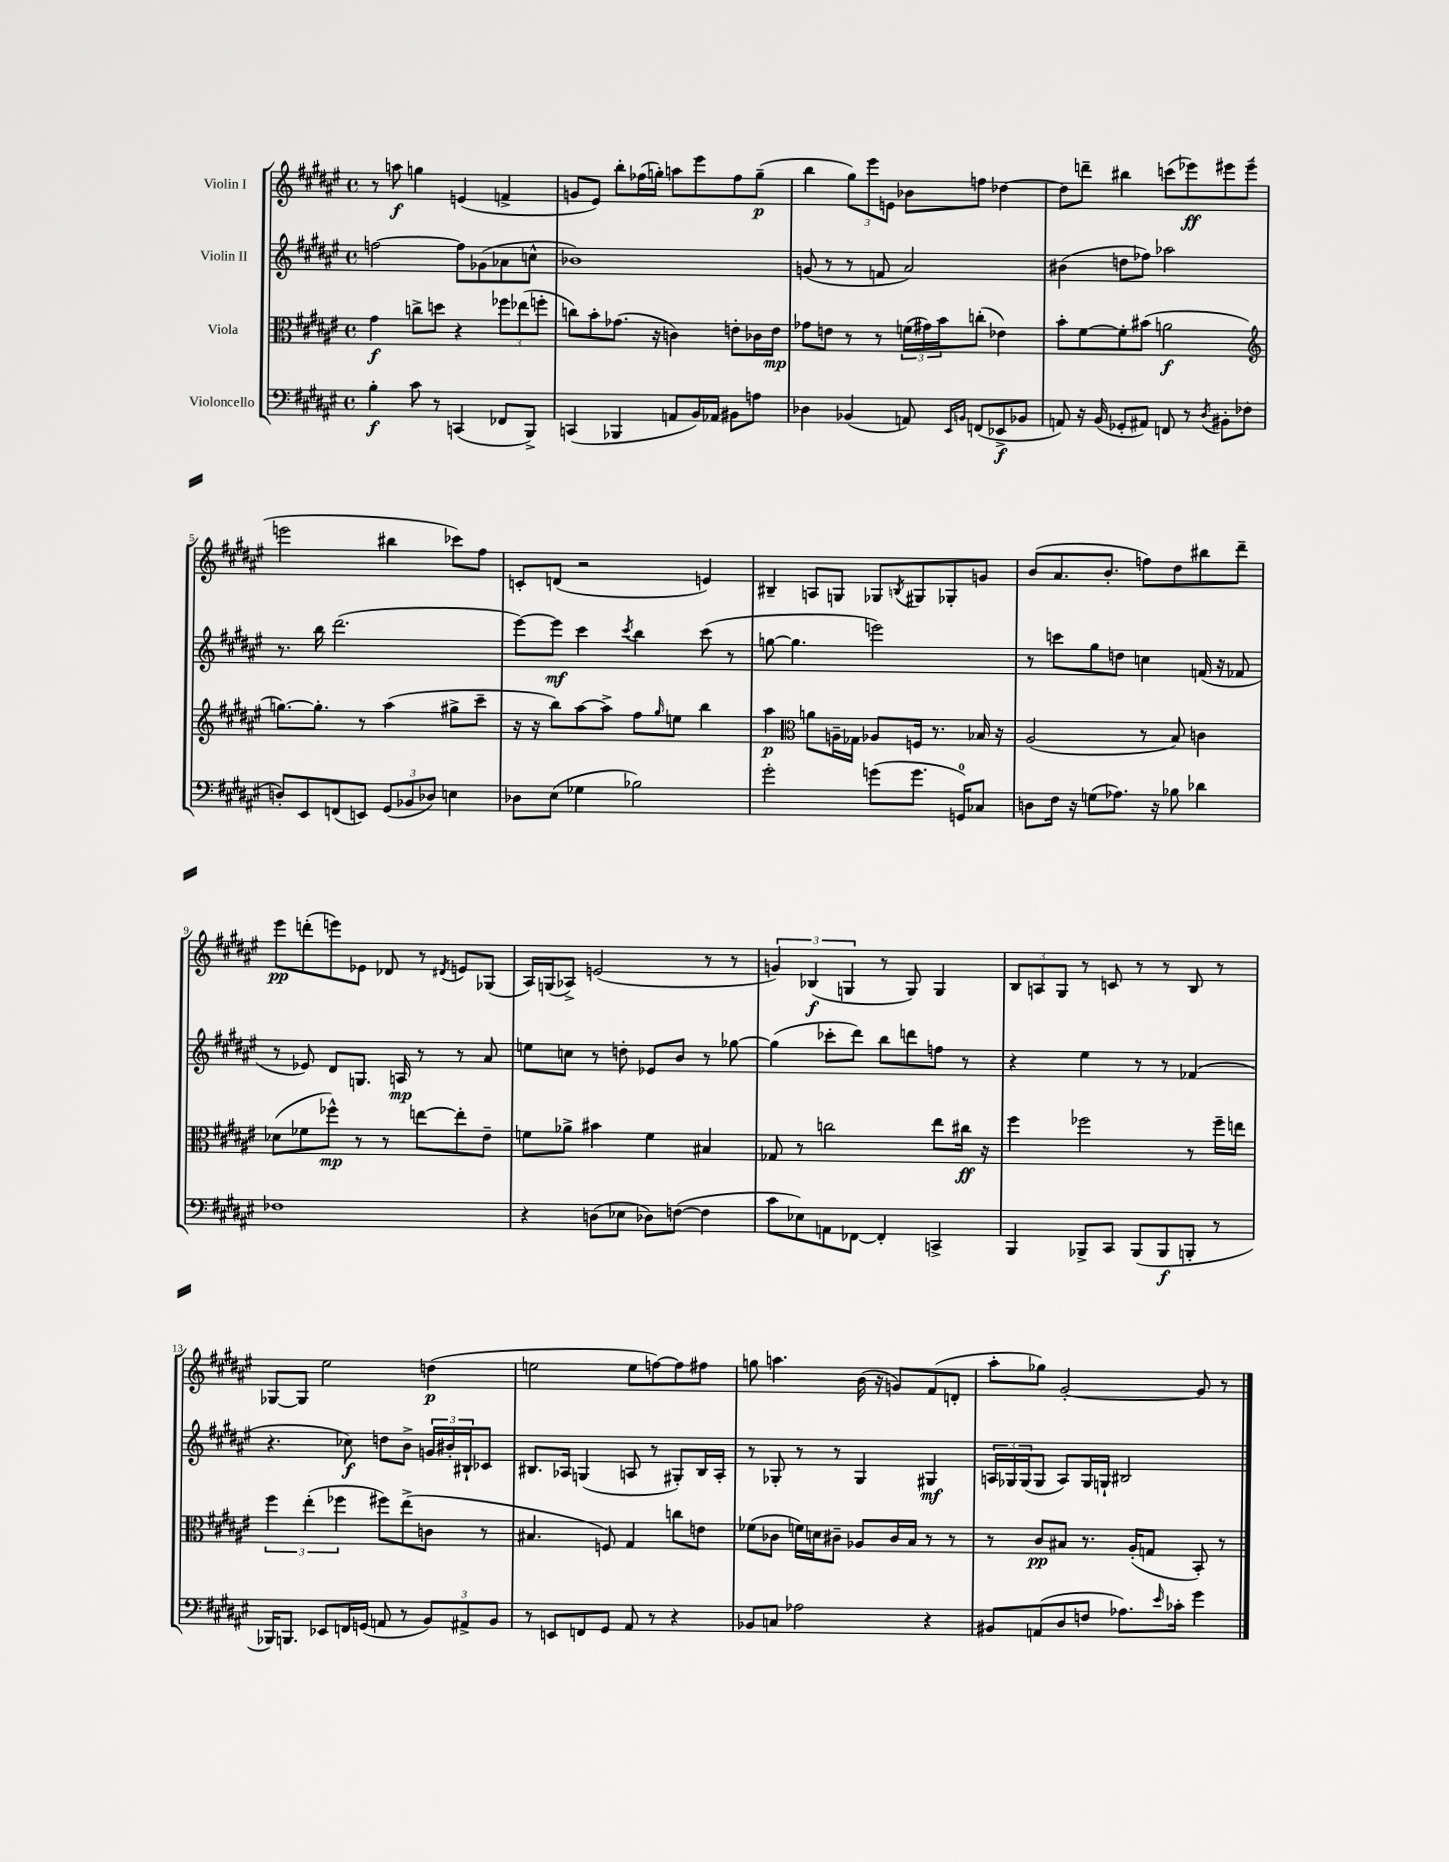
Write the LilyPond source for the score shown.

<<
\new StaffGroup <<
\new Staff = "s0" \with { instrumentName = "Violin I" } {
    \clef treble \key fis \major \defaultTimeSignature \time 4/4
    r8 a''8\f g''4 e'4( f'4-> |
    g'8 eis'8) b''8-. fes''16( g''16-.) a''8 eis'''8 fes''8 g''8--\p( |
    b''4 \tuplet 3/2 { gis''8) eis'''8 e'8 } bes'8 f''8 des''4~ |
    des''8 d'''8-- bis''4 c'''8( ees'''8\ff) eis'''8 eis'''8--( |
    e'''2 bis''4 ces'''8) fis''8 |
    c'8-. d'8( r2 e'4) |
    bis4-- a8 g8 ges8 \acciaccatura { b8 } gis8 ges8-. g'8 |
    b'8( ais'8. b'8.-. f''8) dis''8 bis''8 dis'''8-- |
    eis'''8\pp d'''8-.( e'''8) ees'8 des'8 r8 \acciaccatura { dis'8 } e'8 ges8( |
    ais16) g16( aes8->) e'2( r8 r8 |
    \tuplet 3/2 { g'4) bes4\f( g4 } r8 g8) g4 |
    \tuplet 3/2 { b8 a8 gis8 } r8 c'8 r8 r8 b8 r8 |
    ges8~ ges8 eis''2 d''4\p( |
    e''2 e''8 f''8~) f''8 fis''8 |
    g''8 a''4. b'16( r16 g'8) fis'8( d'8-. |
    ais''8-. ges''8) gis'2~-. gis'8 r8 \bar "|." |
}
\new Staff = "s1" \with { instrumentName = "Violin II" } {
    \clef treble \key fis \major \defaultTimeSignature \time 4/4
    f''2~ f''8 ges'8( aes'8 c''8-^ |
    bes'1) |
    g'8( r8 r8 f'8 ais'2) |
    bis'4( d''8 fes''8) aes''2 |
    r8. b''16 dis'''2.( |
    eis'''8~) eis'''8\mf cis'''4 \acciaccatura { cis'''8 } b''4 cis'''8( r8 |
    g''8~ g''4. e'''2) |
    r8 c'''8 gis''8 d''8 c''4 f'16( r16 fes'8 |
    r8 ees'8) dis'8 g8. a16\mp r8 r8 ais'8 |
    e''8 c''8 r8 d''8-. ees'8 b'8 r8 ges''8~ |
    ges''4( ces'''8-. dis'''8) b''8 d'''8 f''8 r8 |
    r4 eis''4 r8 r8 fes'4( |
    r4. ces''8\f) d''8 b'8-> \tuplet 3/2 { g'16 bis'16-. bis16-! } ces'8 |
    bis8. aes16 g4( a8 r8 gis8-.) bis16 a16-. |
    r8 ges8-. r8 r8 ges4 gis4\mf |
    \tuplet 3/2 { a16 ges16 ges16( } ges8 a8) ges16 g16-! bis2 \bar "|." |
}
\new Staff = "s2" \with { instrumentName = "Viola" } {
    \clef alto \key fis \major \defaultTimeSignature \time 4/4
    gis'4\f c''8-> d''8 r4 \tuplet 3/2 { fes''8 ees''8( f''8-. } |
    c''8) b'8-. ges'8.( r16 c'4) e'8-. ces'16 e'16\mp |
    ges'8 e'8 r8 r8 \tuplet 3/2 { f'16( gis'16) b'16 } c''8-.( ees'4) |
    b'8-. fis'8~ fis'8-. bis'8( a'2\f |
    \clef treble g''8.~) g''8.-. r8 ais''4( gis''8-> cis'''8-- |
    r16 r16 b''8) ais''8~ ais''8-> fis''8 \grace { gis''16 } e''8 b''4 |
    ais''4\p \clef alto a'8 a16-- ges16 aes8 f16 r8. bes16 r16 |
    ais2( r8 b8) c'4 |
    des'8( fes'8 fes''8-^\mp) r8 r8 e''8~ e''8-. eis'8-- |
    f'8 aes'8-> bis'4 f'4 bis4 |
    ges8 r8 c''2 eis''8 cis''16\ff r16 |
    fis''4 fes''2 r8 fes''16-- e''16 |
    \tuplet 3/2 { fis''4 eis''4-.( fes''4 } fis''8) eis''8->( c'8 r8 |
    bis4. f8) gis4 c''8 e'8 |
    fes'8( ces'8 f'16) d'16 cis'8-- aes8 cis'16 b16 r8 r8 |
    r8 cis'8\pp bis8 r8. ais16-.( g8 b,8-.) r8 \bar "|." |
}
\new Staff = "s3" \with { instrumentName = "Violoncello" } {
    \clef bass \key fis \major \defaultTimeSignature \time 4/4
    b4-.\f cis'8 r8 c,4( fes,8 b,,8->) |
    c,4( bes,,4 a,8 b,16) aes,16 bis,8 a8 |
    des4 bes,4( a,8) \grace { eis,16 b,16 } f,8( ees,8->\f bes,8 |
    a,8) r16 b,16( ges,8-. ais,8) f,8 r8 \acciaccatura { dis8 } bis,8-. fes8( |
    d8-.) eis,8 f,8( e,8) \tuplet 3/2 { gis,8( bes,8 des8) } e4 |
    des8 eis8( ges4 bes2) |
    gis'2-. g'8( g'8. g,16-0) ces8 |
    d8 fis16 r16 g8( aes8.) r16 bes8 des'4 |
    fes1 |
    r4 d8( ees8 des8) f8~( f4 |
    cis'8 ees8) a,8 fes,8~ fes,4-. c,4-> |
    b,,4 bes,,8-> cis,8 bes,,8( bes,,8\f b,,8-. r8 |
    bes,,16) b,,8. ees,8 f,16 g,16( a,8 r8 \tuplet 3/2 { b,8) ais,8-> b,8 } |
    r8 e,8 f,8 gis,8 ais,8 r8 r4 |
    bes,8 c8 aes2 r4 |
    bis,8 a,8( dis8 f8 aes8.) \grace { eis'16 } ces'16-. gis'4 \bar "|." |
}
>>
>>
